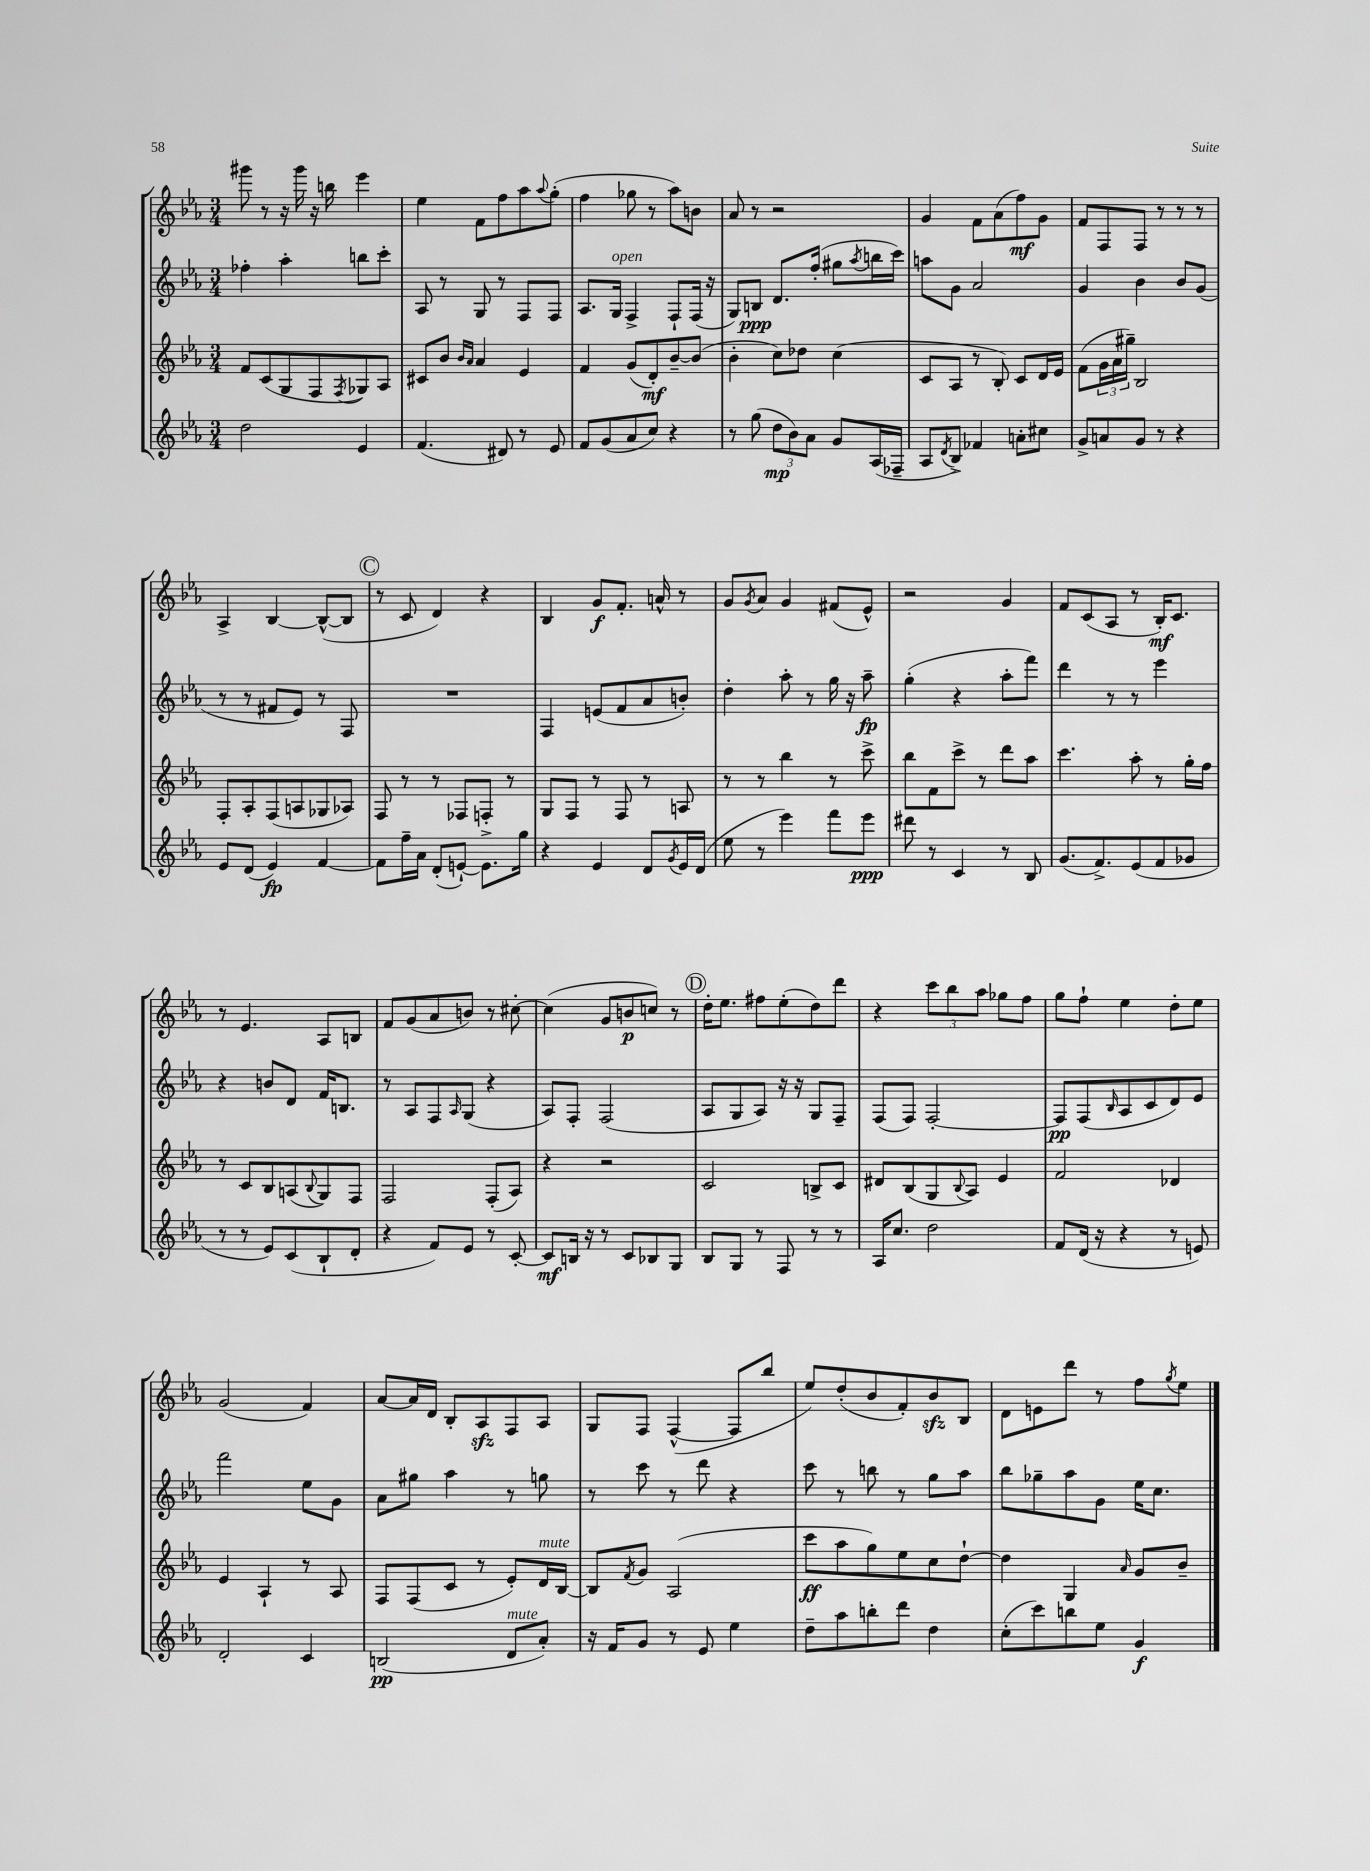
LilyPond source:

<<
\new StaffGroup <<
\new Staff = "s0" {
    \clef treble \key ees \major \numericTimeSignature \time 3/4
    gis'''8 r8 r16 gis'''16 r16 b''16 ees'''4 |
    ees''4 f'8 f''8 aes''8 \appoggiatura { aes''8 } g''8-.( |
    f''4 ges''8 r8 aes''8) b'8 |
    aes'8 r8 r2 |
    g'4 f'8 aes'8( f''8\mf) g'8 |
    f'8 f8 f8 r8 r8 r8 |
    aes4-> bes4~ bes8~-^( bes8 |
    \mark \markup { \circle "C" } r8 c'8 d'4) r4 |
    bes4 g'8\f f'8.-. a'16-^ r8 |
    g'8 \acciaccatura { g'8 } aes'8 g'4 fis'8( ees'8-^) |
    r2 g'4 |
    f'8 c'8( aes8 r8 bes16-.\mf) c'8. |
    r8 ees'4. aes8 b8 |
    f'8 g'8( aes'8 b'8) r8 cis''8~-. |
    cis''4( g'8 b'8\p c''8) r8 |
    \mark \markup { \circle "D" } d''16-. ees''8. fis''8 ees''8-.( d''8) d'''8 |
    r4 \tuplet 3/2 { c'''8 bes''8 aes''8 } ges''8 f''8 |
    g''8 f''8-! ees''4 d''8-. ees''8 |
    g'2( f'4) |
    aes'8~ aes'16 d'16 bes8-. aes8\sfz f8 aes8 |
    g8 f8 f4~-^( f8 bes''8 |
    ees''8) d''8-.( bes'8 f'8-.) bes'8\sfz bes8 |
    d'8 e'8 d'''8 r8 f''8 \acciaccatura { g''8 } ees''8 \bar "|." |
}
\new Staff = "s1" {
    \clef treble \key ees \major \numericTimeSignature \time 3/4
    fes''4-. aes''4-. b''8 c'''8-. |
    aes8 r8 g8 r8 f8 f8 |
    aes8. g16^\markup { \italic "open" } f4-> f8-! f16( r16 |
    g8) b8\ppp d'8. f''16-.( gis''8 \acciaccatura { aes''8 } b''16 c'''16) |
    a''8 g'8 aes'2 |
    g'4 bes'4 bes'8 g'8( |
    r8 r8 fis'8 ees'8) r8 f8 |
    \mark \markup { \circle "C" } R2. |
    f4 e'8( f'8 aes'8 b'8-.) |
    d''4-. aes''8-. r8 g''16 r16 aes''8--\fp |
    g''4-.( r4 aes''8-. f'''8) |
    d'''4 r8 r8 ees'''4 |
    r4 b'8 d'8 f'16 b8. |
    r8 aes8 f8 \grace { aes16 } g8( r4 |
    aes8) f8-. f2( |
    \mark \markup { \circle "D" } aes8 g8 aes8) r16 r16 g8 f8-- |
    f8( f8) f2~-. |
    f8\pp f8( \grace { bes16 } aes8 c'8 d'8) ees'8 |
    f'''2 ees''8 g'8 |
    aes'8 gis''8 aes''4 r8 g''8 |
    r8 c'''8 r8 d'''8 r4 |
    c'''8 r8 b''8 r8 g''8 aes''8 |
    bes''8 ges''8-- aes''8 g'8 ees''16 c''8. \bar "|." |
}
\new Staff = "s2" {
    \clef treble \key ees \major \numericTimeSignature \time 3/4
    f'8 c'8( g8 f8 \acciaccatura { f8 } ges8) aes8 |
    cis'8 bes'8 \grace { bes'16 aes'16 } aes'4 ees'4 |
    f'4 g'8( d'8-.\mf) bes'8~-- bes'8( |
    bes'4-. c''8) des''8 c''4( |
    c'8 aes8 r8 bes8-.) c'8 d'16 ees'16 |
    f'8( \tuplet 3/2 { g'16 aes'16 gis''16--) } bes2 |
    f8-. aes8-. f8( a8 ges8 aes8) |
    \mark \markup { \circle "C" } f8 r8 r8 fes8 f8-. r8 |
    g8 f8 r8 f8 r8 a8 |
    r8 r8 bes''4 r8 c'''8-> |
    bes''8 f'8 c'''8-> r8 d'''8 aes''8 |
    c'''4. aes''8-. r8 g''16-. f''16 |
    r8 c'8 bes8 a8( \appoggiatura { bes8 } g8) f8 |
    f2 f8-.( aes8) |
    r4 r2 |
    \mark \markup { \circle "D" } c'2 b8-> c'8 |
    dis'8 bes8( g8 \appoggiatura { bes8 } aes8) ees'4 |
    f'2 des'4 |
    ees'4 aes4-! r8 aes8 |
    f8 f8( c'8 r8 ees'8-.) d'16^\markup { \italic "mute" } bes16~ |
    bes8 \acciaccatura { f'8 } g'8 aes2( |
    c'''8\ff aes''8 g''8) ees''8 c''8 d''8~-! |
    d''4 g4 \grace { aes'16 } g'8 bes'8-- \bar "|." |
}
\new Staff = "s3" {
    \clef treble \key ees \major \numericTimeSignature \time 3/4
    d''2 ees'4 |
    f'4.( dis'8) r8 ees'8 |
    f'8 g'8( aes'8 c''8) r4 |
    r8 g''8( \tuplet 3/2 { d''8\mp bes'8) aes'8 } g'8 aes16( fes16-- |
    aes8 \acciaccatura { d'8 } bes8->) fes'4 a'8-. cis''8 |
    g'8-> a'8 g'8 r8 r4 |
    ees'8 d'8( ees'4\fp) f'4~ |
    \mark \markup { \circle "C" } f'8 f''16-- aes'16 d'8-.( e'8~-!) e'8.-> g''16 |
    r4 ees'4 d'8 \acciaccatura { g'8 } ees'16 d'16( |
    ees''8 r8 ees'''4) f'''8 ees'''8\ppp |
    dis'''8 r8 c'4 r8 bes8 |
    g'8.( f'8.->) ees'8( f'8 ges'8 |
    r8 r8 ees'8) c'8( bes8-! d'8-. |
    r4 f'8) ees'8 r8 c'8~-. |
    c'8\mf b16 r16 r8 c'8 bes8 g8 |
    \mark \markup { \circle "D" } bes8 g8 r8 f8 r8 r8 |
    aes16 c''8. d''2 |
    f'8 d'16( r16 r4 r8 e'8) |
    d'2-. c'4 |
    b2\pp( d'8^\markup { \italic "mute" } aes'8-.) |
    r16 f'16 g'8 r8 ees'8 ees''4 |
    d''8-- aes''8 b''8-. d'''8 d''4 |
    c''8-.( c'''8) b''8 ees''8 g'4\f \bar "|." |
}
>>
>>
\layout { \context { \Score \remove "Bar_number_engraver" } }
